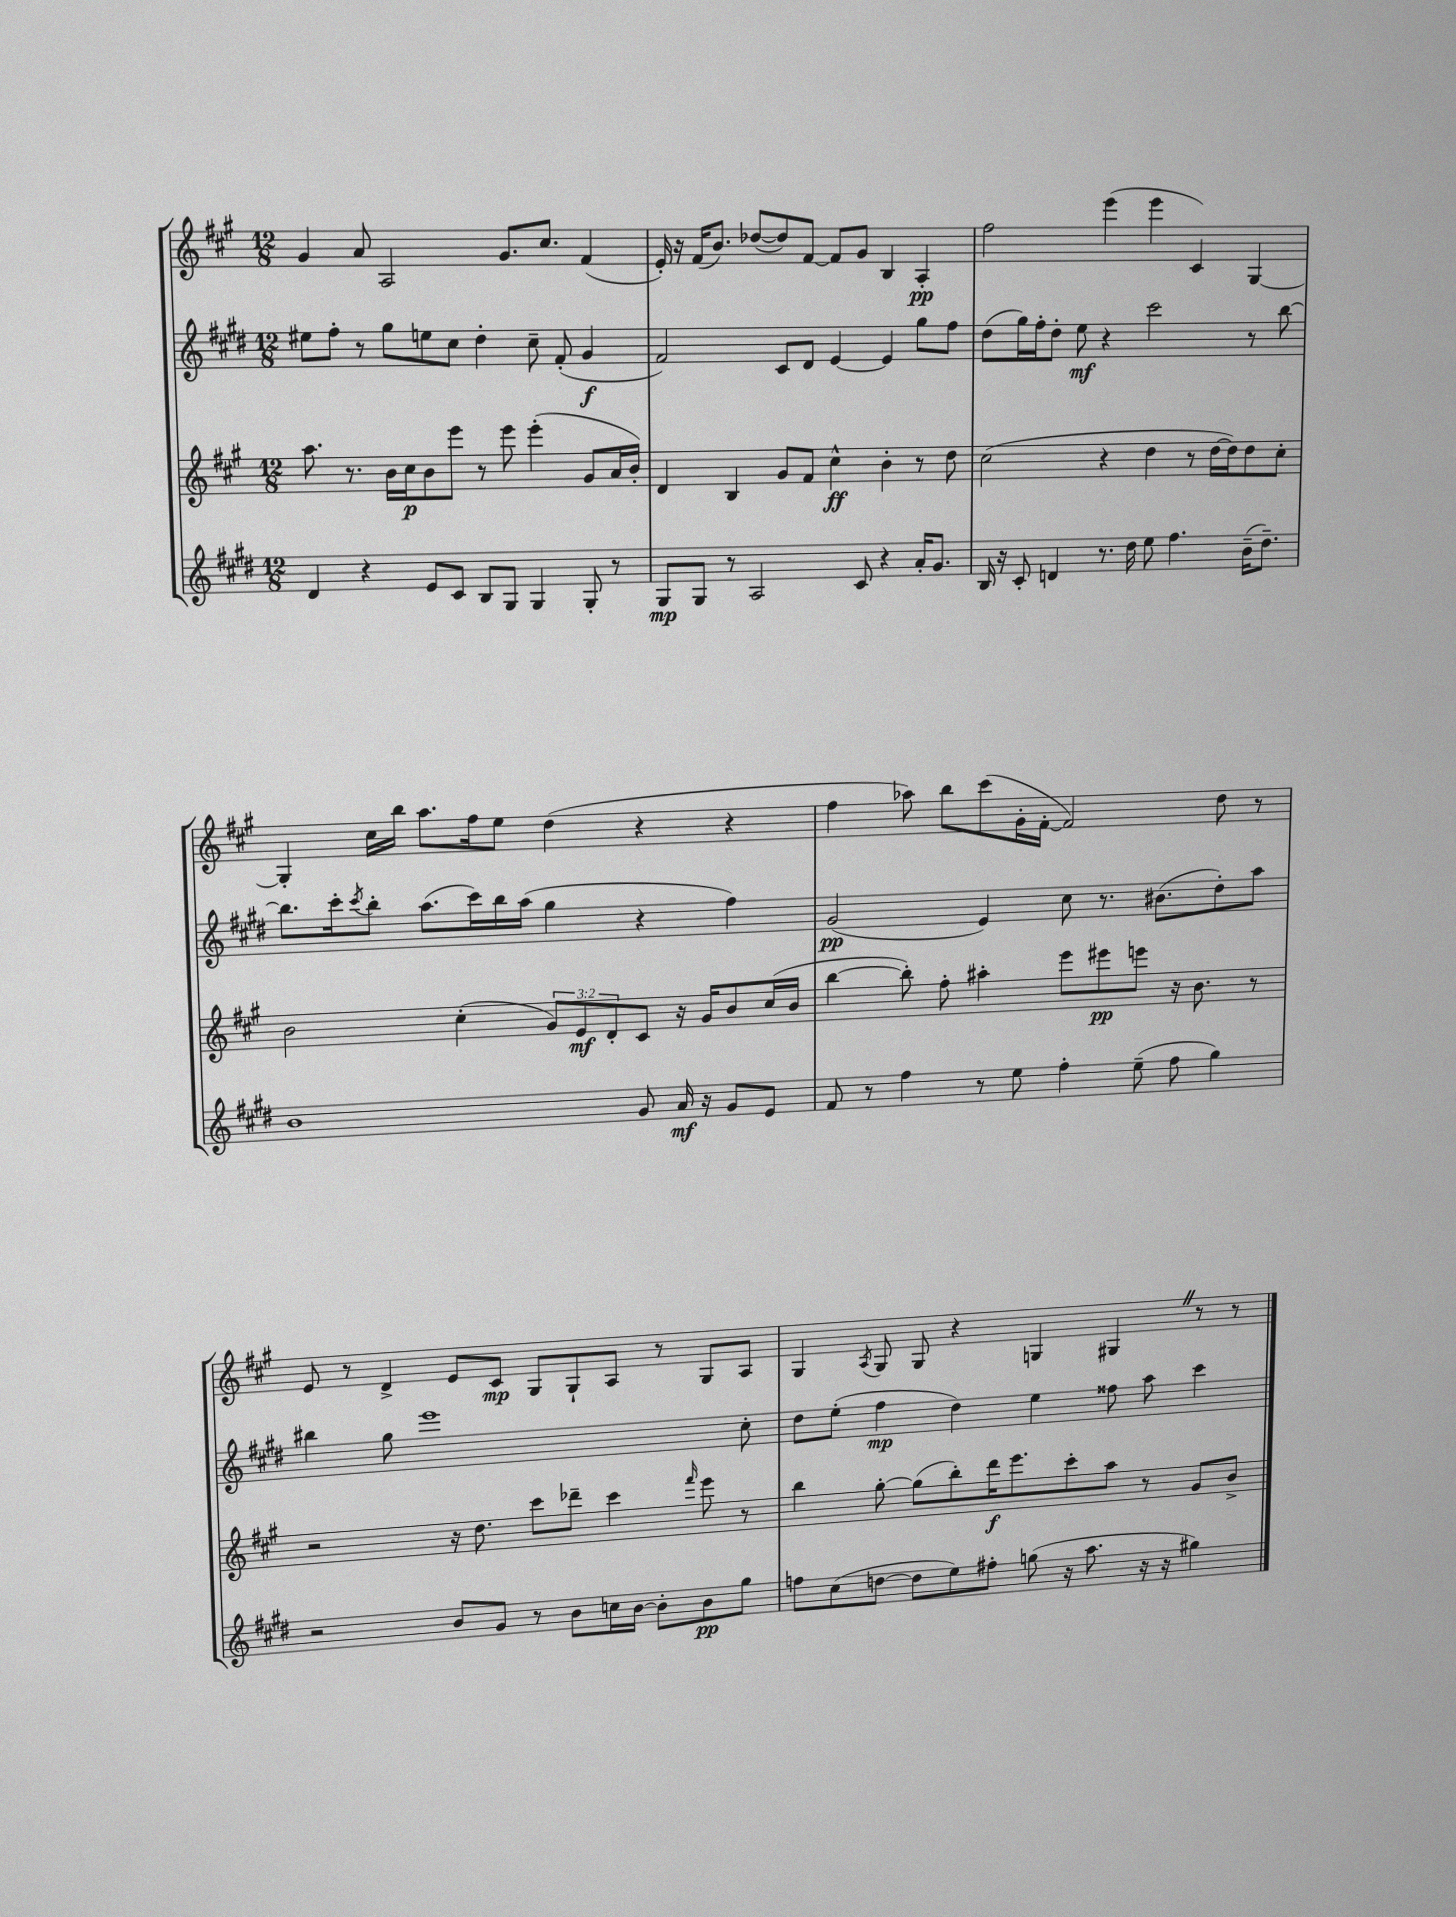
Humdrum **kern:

**kern	**kern	**kern	**kern
*staff4	*staff3	*staff2	*staff1
*clefG2	*clefG2	*clefG2	*clefG2
*k[f#c#g#d#]	*k[f#c#g#]	*k[f#c#g#d#]	*k[f#c#g#]
*M12/8	*M12/8	*M12/8	*M12/8
4d#	8.aa	8ee#	4g#
.	.	8ff#'	.
.	8.r	.	.
4r	.	8r	8a
.	16b	8gg#	2A
.	16cc#	.	.
8e	8b	8ee	.
8c#	8eee	8cc#	.
8B	8r	4dd#'	.
8G#	8eee	.	8.g#
4G#	(4eee'	8cc#~	.
.	.	.	8.cc#
.	.	(8f#'	.
8G#'	8g#	4g#	(4f#
8r	16a	.	.
.	16b')	.	.
=	=	=	=
8G#	4d	2f#)	16e')
.	.	.	16r
8G#	.	.	(16f#
.	.	.	8.b)
8r	4B	.	.
2A	.	.	([8dd-
.	8g#	8c#	8dd-])
.	8f#	8d#	[8f#
.	4cc#^^	[4e	8f#]
8c#	.	.	8g#
4r	4b'	4e]	4B
16a'	8r	8gg#	4A'
8.g#	.	.	.
.	8dd	8ff#	.
=	=	=	=
16B	(2cc#	(8dd#	2ff#
16r	.	.	.
8c#'	.	16gg#)	.
.	.	16ff#'	.
4d	.	8dd#'	.
.	.	8ee	.
8.r	4r	4r	(4eee
16dd#	.	.	.
8ee	4dd	2ccc#	4eee
4.ff#	.	.	.
.	8r	.	4c#)
.	[16dd	.	.
.	16dd])	.	.
(16b~	8dd	8r	[4G#
8.dd#~)	.	.	.
.	8cc#'	[8bb	.
=	=	=	=
1b	2b	8.bb]	4G#']
.	.	16ccc#'	.
.	.	8qccc#	.
.	.	8bb'	16cc#
.	.	.	16bb
.	.	(8.aa	8.aa
.	(4cc#'	.	.
.	.	16ccc#)	16ff#
.	.	16bb	8ee
.	.	(16aa	.
.	12g#)	4gg#	(4dd
.	12e	.	.
.	12d'	.	.
8g#	8c#	4r	4r
16a	16r	.	.
16r	16g#	.	.
8g#	8b	4ff#)	4r
8e	(16cc#	.	.
.	16b	.	.
=	=	=	=
8f#	[4bb	(2g#	4ff#
8r	.	.	.
4ff#	8bb'])	.	8aa-)
.	8ff#'	.	8bb
8r	4aa#'	4e)	(8ccc#
8ee	.	.	16g#'
.	.	.	[16f#'
4ff#'	8eee	8cc#	2f#])
.	8eee#	8.r	.
(8ee~	8eee	.	.
.	.	(8.b#	.
8ff#	16r	.	.
.	8.b	.	.
4gg#)	.	8dd#')	8dd
.	8r	8aa	8r
=	=	=	=
2r	2r	4bb#	8e
.	.	.	8r
.	.	8gg#	4d^
.	.	1eee	.
8b	16r	.	8e
.	8.dd	.	.
8g#	.	.	8c#
8r	8ccc#	.	8G#
8b	8ddd-~	.	8G#`
16cc	4ccc#	.	8A
[16b	.	.	.
8b']	.	.	8r
.	16qqfff#	.	.
8b	8eee	.	8G#
8gg#	8r	8cc#'	8A
=	=	=	=
8ff	4bb	8dd#	4G#
(8cc#	.	(8ee'	.
.	.	.	8qA
[8dd	[8gg#'	4ff#	8G#
8dd]	(8gg#]	.	8G#
8ee)	8bb')	4dd#)	4r
8ff#'	16ddd	.	.
.	8.eee	.	.
(8gg	.	4ee	4G
16r	8ccc#'	.	.
8.aa	.	.	.
.	8aa	8ff##	4G#
16r	8r	8aa	.
16r	.	.	.
4gg#)	8g#	4ccc#	8r
.	8b^	.	8r
==	==	==	==
*-	*-	*-	*-
